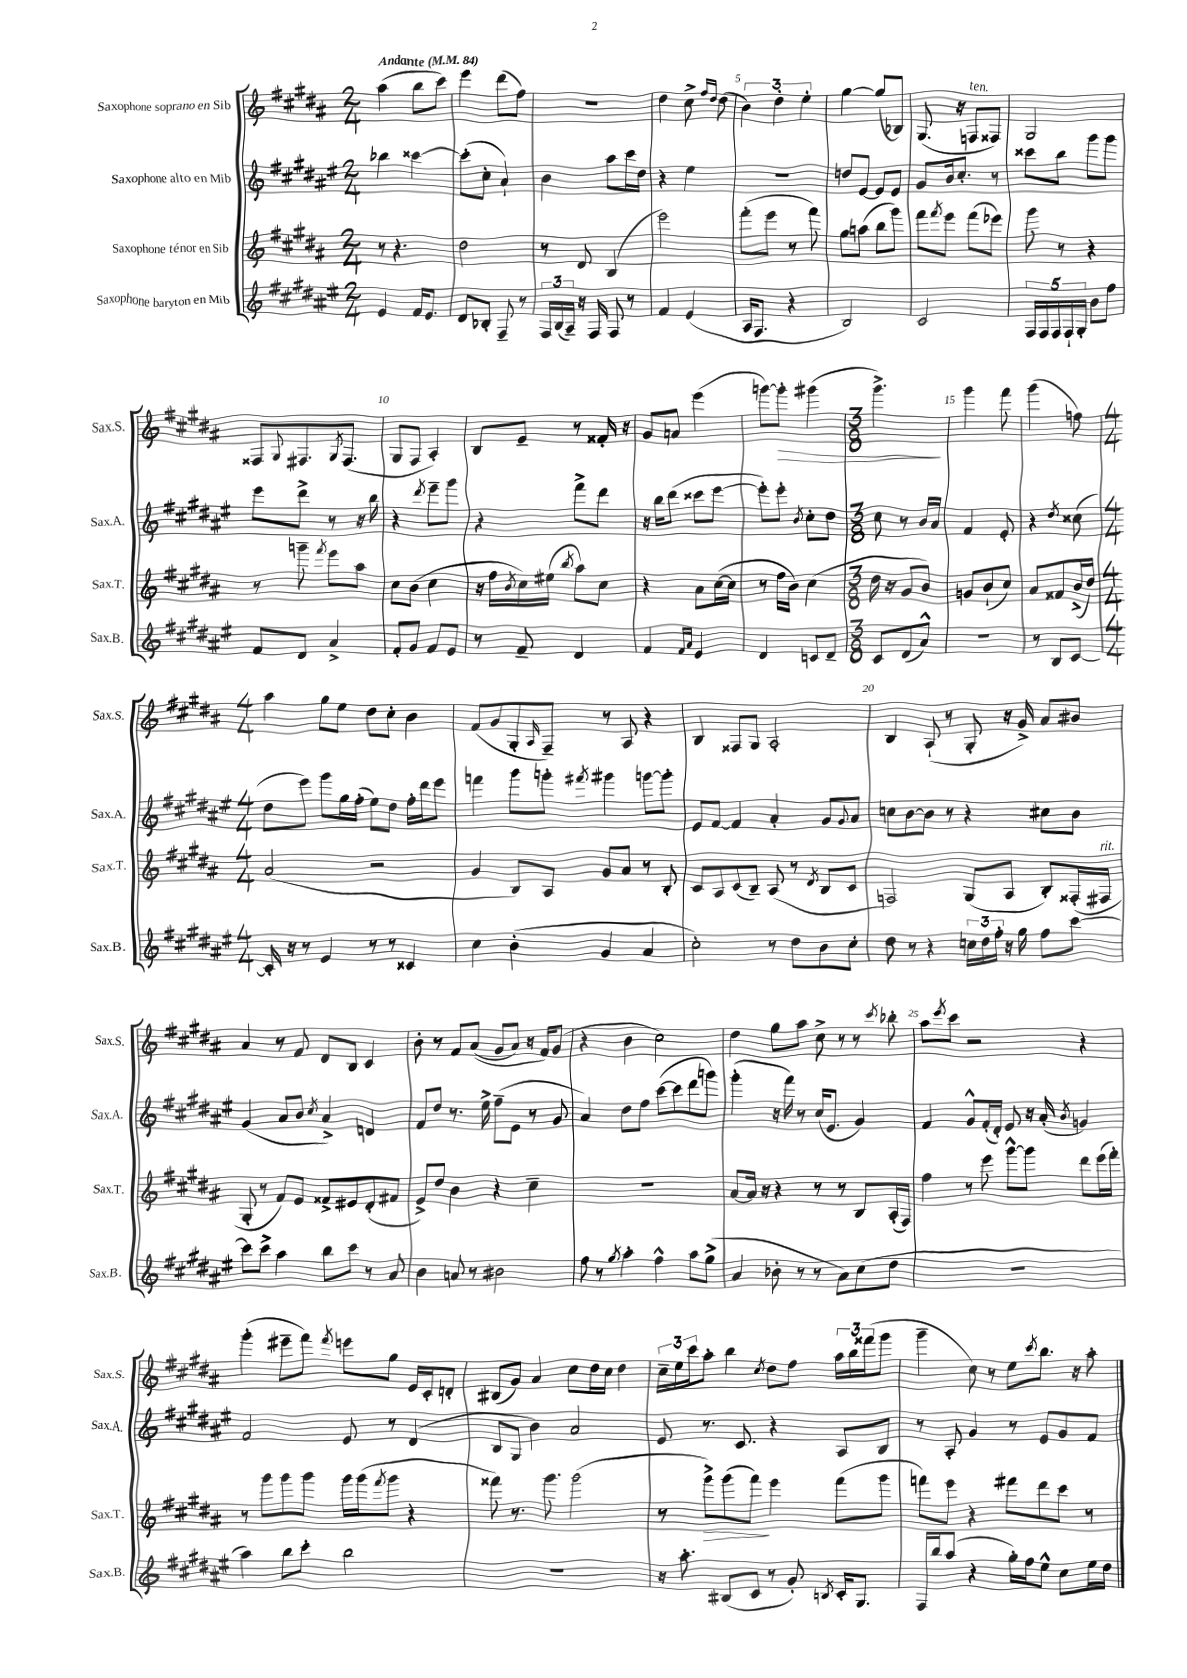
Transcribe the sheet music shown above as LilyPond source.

<<
\new StaffGroup <<
\new Staff = "s0" \with { instrumentName = "Saxophone soprano en Sib" shortInstrumentName = "Sax.S." } {
    \clef treble \key b \major \numericTimeSignature \time 2/4 \tempo "Andante" 4 = 84
    ais''4( b''8 cis'''8) |
    e'''4 dis'''8( fis''8) |
    R2 |
    dis''4 cis''8-> \grace { fis''16 dis''16 } dis''8( |
    \tuplet 3/2 { b'4) dis''4-. e''4-. } |
    gis''4~ gis''8( bes8) |
    gis8.( r16 f8^\markup { \italic "ten." } fisis8) |
    gis2 |
    fisis8 \appoggiatura { gis8 } fis8. \acciaccatura { gis8 } fis8.( |
    gis8 fis8 ais4-.) |
    b8 e'8-- r8 fisis'16-. r16 |
    gis'8 a'8 e'''4( |
    g'''8~) g'''8-.\> gis'''4( |
    \numericTimeSignature \time 3/8 gis'''4.->\!) |
    gis'''4 fis'''8 |
    gis'''4( f''8) |
    \numericTimeSignature \time 4/4 ais''4 gis''8 e''8 dis''8 cis''8-. b'4 |
    fis'8( gis'8 gis8-. \grace { ais16 } fis8--) r8 ais8 r4 |
    b4 fisis8 gis8 ais2-. |
    b4 ais8-!( r8 gis8-. r16 gis'16->) ais'8 bis'8 |
    ais'4 r8 fis'8 dis'8 b8 cis'4 |
    b'8-. r8 fis'8 ais'8(\( gis'8 ais'8) r16 fis'16\) gis'8( |
    r4 b'4 cis''2) |
    dis''4 gis''8 ais''8 cis''8-> r8 r8 \acciaccatura { cis'''8 } bes''8-. |
    ais''8 \acciaccatura { e'''8 } cis'''8 r2 r4 |
    gis'''4-.( eis'''8-- fis'''8) \acciaccatura { fis'''8 } e'''8 gis''8 e'16 cis'16-. d'8-. |
    bis8( gis'8) ais'4 cis''8 dis''16 cis''16 dis''4 |
    \tuplet 3/2 { cis''16-- e''16 cis'''16 } ais''8-. b''4 \acciaccatura { cis''8 } dis''8 fis''8 \tuplet 3/2 { ais''16 b''16 fisis'''16( } gis'''8 |
    gis'''4-- cis''8) r8 e''8 \acciaccatura { cis'''8 } b''8. r16 ais''8-. \bar "|." |
}
\new Staff = "s1" \with { instrumentName = "Saxophone alto en Mib" shortInstrumentName = "Sax.A." } {
    \clef treble \key fis \major \numericTimeSignature \time 2/4
    bes''4 cisis'''4~ |
    cisis'''8-.( cis''8-. ais'4-!) |
    b'4 ais''8 cis'''16 dis''16 |
    r4 eis''4 |
    R2 |
    d''8 eis'8~ eis'8 eis'8 |
    gis'8 b'16 cis''8.-. r8 |
    cisis'''8 b''8 gis'''8 gis'''8 |
    eis'''8 dis'''8-> r8 r16 b''16 |
    r4 \acciaccatura { dis'''8 } eis'''8-- gis'''8 |
    r4 fis'''8-> dis'''8 |
    r16 b''16 dis'''8( cisis'''8 eis'''8~ |
    eis'''8-.) eis'''8-. \acciaccatura { b'8 } cis''8-. dis''8 |
    \numericTimeSignature \time 3/8 cis''8 r8 b'16 ais'16 |
    fis'4 eis'8-. |
    r4 \acciaccatura { dis''8 } cisis''8( |
    \numericTimeSignature \time 4/4 dis''8 eis'''8) gis'''8 gis''16 fis''16-.( eis''8) dis''8 fis''16-. dis'''16 eis'''8 |
    f'''4 gis'''8 g'''8-. \acciaccatura { fis'''8 } gis'''4 g'''8~ g'''8-. |
    eis'8 fis'8~ fis'4 ais'4-. gis'8 \appoggiatura { gis'8 } ais'8 |
    c''8 b'8~ b'8 r8 r4 cis''8 b'8 |
    gis'4( ais'8 b'8 \acciaccatura { cis''8 } ais'4->) d'4 |
    fis'8 dis''8 r8. eis''16-> fis''8--( eis'8 r8 gis'8 |
    ais'4) dis''8 fis''8 cis'''8~( cis'''8 dis'''8 g'''8) |
    gis'''4-.( r16 fis'''16) r8 cis''16( eis'8. gis'4) |
    fis'4 gis'8-^ fis'16-.( dis'16-.) eis'8 r16 ais'16-.( \acciaccatura { b'8 } g'4) |
    fis'2 eis'8 r8 dis'4( |
    b8 gis8 b'4) ais'2 |
    eis'8 r8. cis'8. r4 ais8 b8 |
    r8 ais8-. gis'4 r8 eis'8 gis'8 fis'8 \bar "|." |
}
\new Staff = "s2" \with { instrumentName = "Saxophone ténor en Sib" shortInstrumentName = "Sax.T." } {
    \clef treble \key b \major \numericTimeSignature \time 2/4
    r8 r4. |
    dis''2 |
    r8 dis'8 b4( |
    e'''2) |
    fis'''8-.( e'''8 r8 fis'''8) |
    gis''8 a''8( b''8 gis'''8) |
    fis'''8 \acciaccatura { fis'''8 } e'''8 fis'''8( ees'''8) |
    gis'''8 r8 r4 |
    r8 g'''8-- \acciaccatura { fis'''8 } e'''8 ais''8 |
    cis''8 b'8( cis''4 |
    r16 fis''16 \acciaccatura { b'8 } cis''16) eis''16( \acciaccatura { b''8 } ais''8) cis''8 |
    r4 ais'8 cis''16~( cis''16 |
    r8 fis''16 b'16) cis''4( |
    \numericTimeSignature \time 3/8 dis''16 r16 gis'8 b'8) |
    g'8 b'8-!( cis''8) |
    ais'8 fisis'8 b'16->( dis''16) |
    \numericTimeSignature \time 4/4 ais'2( r2 |
    gis'4 b8) ais8 gis'8 ais'8 r8 b8-. |
    cis'8 ais8 cis'8( b8--) ais8( r8 \acciaccatura { dis'8 } b8 cis'8 |
    f2) gis8( ais8 b8-.) fisis16-.( fis16^\markup { \italic "rit." } |
    gis8-. r8 fis'8) e'8 fisis'8-> eis'8 dis'8-.( fis'8 |
    e'8->) dis''8 b'4 r4 cis''4-- |
    R1 |
    ais'8~ ais'16 r16 r4 r8 r8 b8 ais16-.( fis16) |
    fis''4 r8 e'''8 gis'''8~-^ gis'''8 dis'''8 e'''16( fis'''16-.) |
    r8 gis'''8 gis'''8 gis'''8 gis'''16 gis'''16( \acciaccatura { fis'''8 } gis'''8 r4 |
    fisis'''8) r8. gis'''8. gis'''2( |
    r8 gis'''8->\>) gis'''8( fis'''8\!) e'''4 fis'''8( gis'''8 |
    f'''8) e'''8 r4 fis'''8 dis'''8 cis'''8 r8 \bar "|." |
}
\new Staff = "s3" \with { instrumentName = "Saxophone baryton en Mib" shortInstrumentName = "Sax.B." } {
    \clef treble \key fis \major \numericTimeSignature \time 2/4
    eis'4 fis'16 eis'8. |
    dis'8 bes8-. fis8-- r8 |
    \tuplet 3/2 { fis16 b16( ais16--) } r16 fis16 fis8 r8 |
    fis'4 eis'4( |
    ais16 fis8. r4 |
    b2) |
    cis'2 |
    \tuplet 5/4 { fis16 fis16 fis16 fis16-! gis16-. } b'8 fis''8 |
    fis'8 dis'8 ais'4-> |
    fis'8-. gis'8 fis'8 eis'8 |
    r8 fis'8-- dis'4 |
    fis'4 \grace { fis'16 ais'16 } eis'4 |
    dis'4 c'8 dis'8-- |
    \numericTimeSignature \time 3/8 cis'8 dis'8( ais'8-^) |
    R4. |
    r8 b8 cis'8~ |
    \numericTimeSignature \time 4/4 cis'16-. r16 r8 eis'4 r8 r8 cisis'4 |
    cis''4 b'4-.( gis'4 ais'4 |
    cis''2-.) r8 dis''8 b'8 cis''8-. |
    dis''8 r8 r4 \tuplet 3/2 { c''16 dis''16 fis''16-. } r16 gis''16 fis''8 cis'''8~ |
    cis'''8 cis'''8-> ais''4 b''8 cis'''8 r8 ais'8 |
    b'4 a'8 r8 bis'2 |
    fis''8 r8 \acciaccatura { gis''8 } ais''4-. fis''4-^ ais''8 gis''8->( |
    ais'4 bes'8-. r8 r8 ais'8) cis''8( dis''8 |
    R1 |
    ais''4) b''8 cis'''8-. b''2 |
    R1 |
    r16 ais''8.-. bis8( cis'8 r8 gis'8-.) \acciaccatura { b8 } cis'16-. gis8. |
    fis16 b''16 ais''8( r4 gis''16-.) fis''16 eis''8-^ cis''8 eis''16 dis''16 \bar "|." |
}
>>
>>
\layout { \context { \Score \override BarNumber.break-visibility = ##(#f #t #t) barNumberVisibility = #(every-nth-bar-number-visible 5) } }
